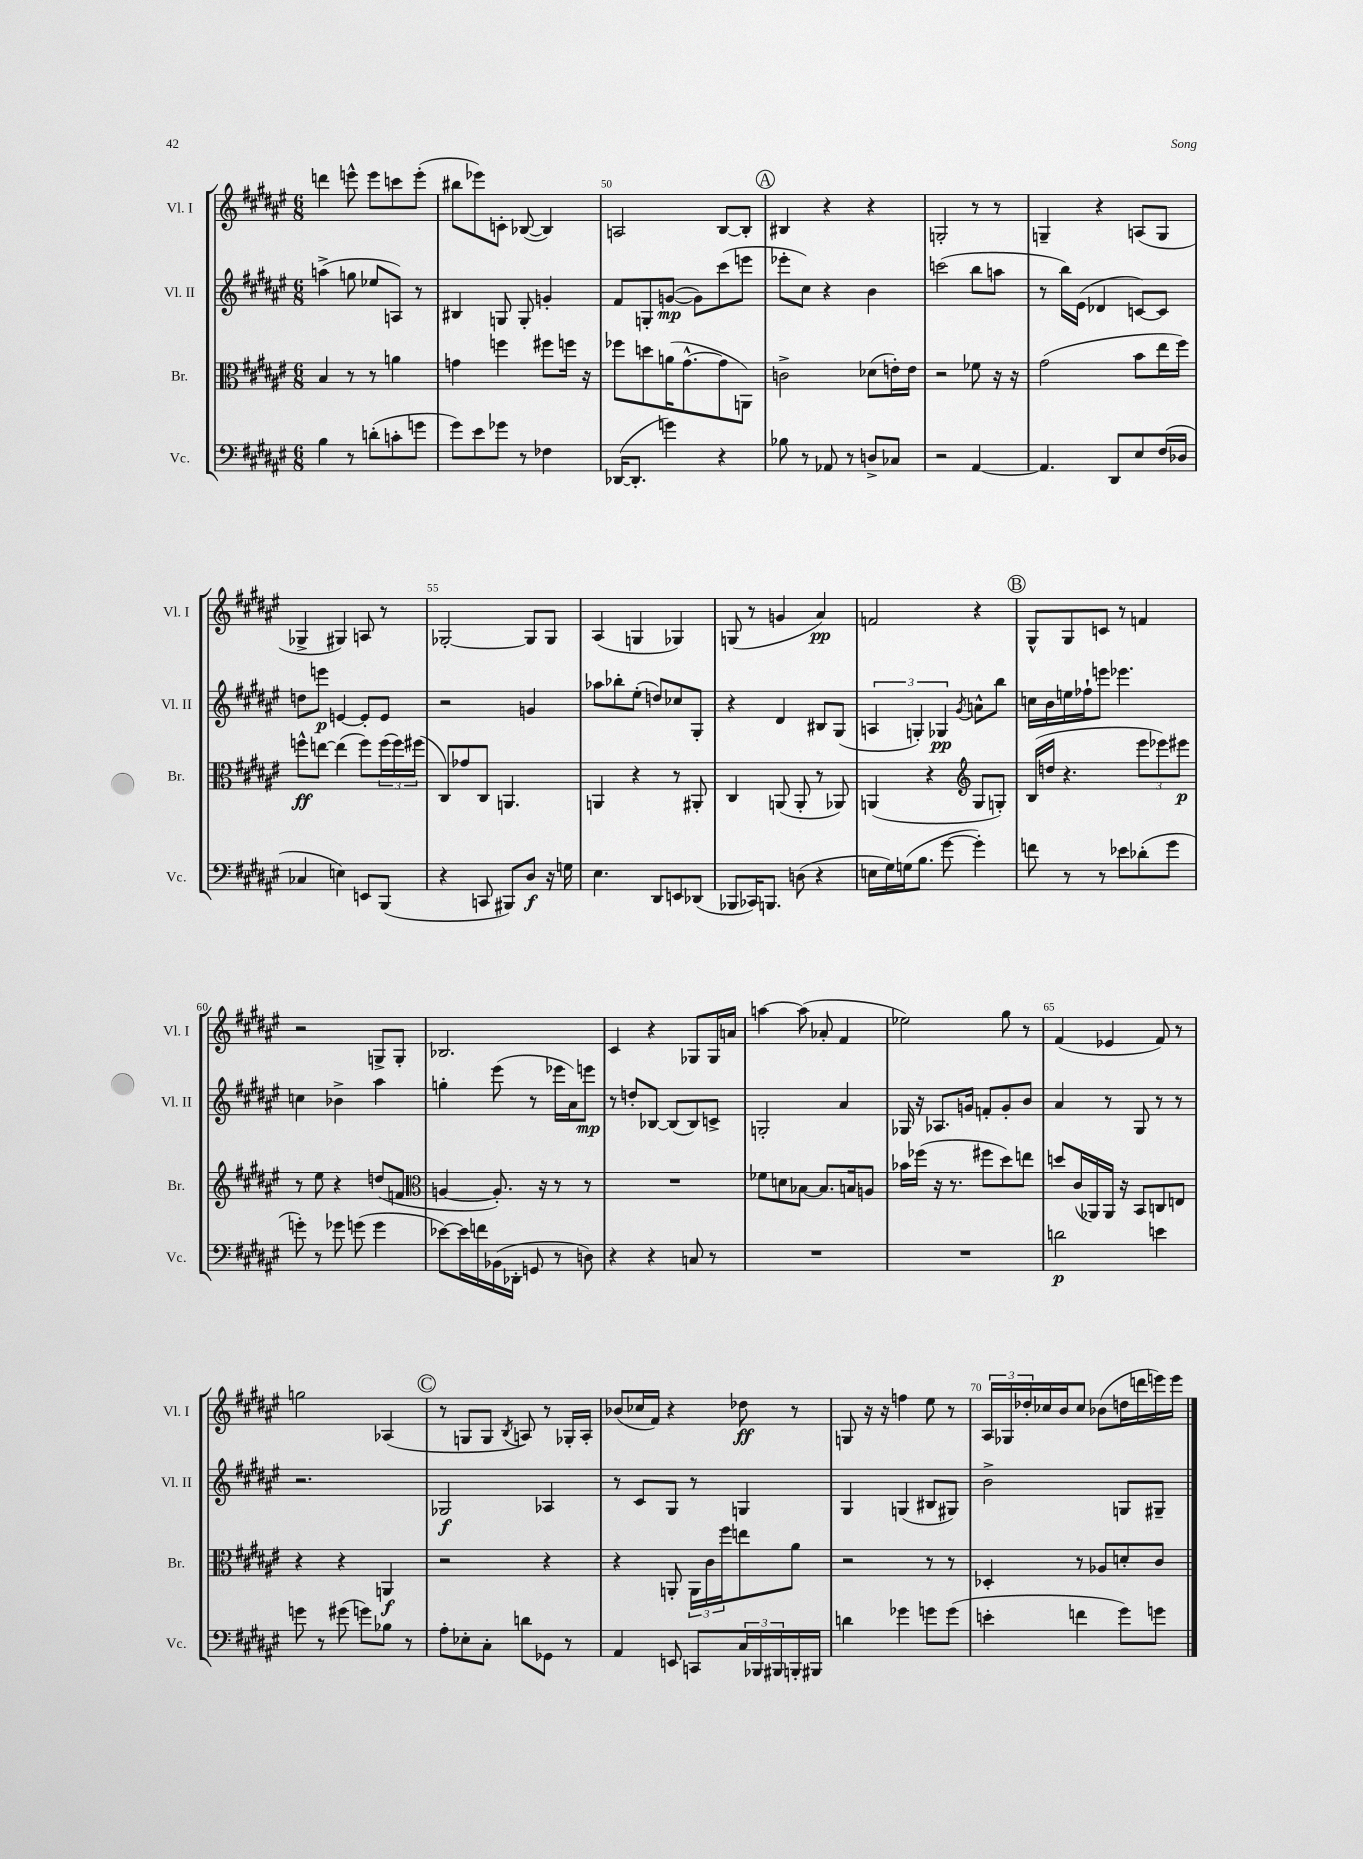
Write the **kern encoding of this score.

**kern	**kern	**kern	**kern
*staff4	*staff3	*staff2	*staff1
*clefF4	*clefC3	*clefG2	*clefG2
*k[f#c#g#d#a#e#]	*k[f#c#g#d#a#e#]	*k[f#c#g#d#a#e#]	*k[f#c#g#d#a#e#]
*M6/8	*M6/8	*M6/8	*M6/8
4B	4B	(4aa^	4ddd
8r	8r	8gg	8eee^^
(8d'	8r	8ee-	8eee
8c'	4a	8A)	8ccc
8g	.	8r	(8eee'
=	=	=	=
8g#)	4g	4B#	8bb#
8e#	.	.	8eee-)
8g-	4ff	8G	8c'
8r	.	8G'	([8B-
4F-	8ff#	4g'	4B-])
.	16ff	.	.
.	16r	.	.
=	=	=	=
([16DD-	8ff-	8f#	2A
8.DD-']	.	.	.
.	8dd	8G'	.
4g)	(16a	([8g	.
.	[8.g#^^	.	.
.	.	8g])	.
4r	8g#]	(8ccc#	[8B
.	8AA)	8eee	8B']
=	=	=	=
8B-	2c^	8eee-'	4B#
8r	.	8cc#)	.
8AA-	.	4r	4r
8r	.	.	.
8D^	(8d-	4b	4r
8C-	16e')	.	.
.	16e	.	.
=	=	=	=
2r	2r	(2ccc	2G'
[4AA#	8f-	8bb	8r
.	16r	8aa	8r
.	16r	.	.
=	=	=	=
4.AA#]	(2g#	8r	4G~
.	.	16bb)	.
.	.	(16e#	.
.	.	4d-	4r
8DD#	.	.	.
8E#	8b	[8c)	(8A
(16F#	16ee#	8c]	8G
16D-	16ff#)	.	.
=	=	=	=
4C-	8ff^^	8dd	4G-^
.	[8ee	8eee	.
4E)	(4ee]	[4e	4G#)
8EE	8ff)	8e']	8A
(8BBB	(24ff	8e	8r
.	24ff)	.	.
.	(24ff#	.	.
=	=	=	=
4r	8C#)	2r	[2G-'
.	8g-	.	.
8CC	8C#	.	.
8BBB#)	4.AA	.	.
8D#	.	4g	8G-]
16r	.	.	8G-
16G	.	.	.
=	=	=	=
4.E#	4AA	8aa-	(4A#
.	.	8bb-'	.
.	4r	(8ee#'	4G
8DD#	.	8dd)	.
8EE	8r	8cc-	4G-)
(8DD-	8AA#'	8G#'	.
=	=	=	=
8BBB-	4C#	4r	(8G
16CC-)	.	.	8r
8.BBB	.	.	.
.	(8AA	4d#	4g
(8D	8AA'	.	.
4r	8r	8B#	4a#)
.	8AA-)	(8G#	.
=	=	=	=
16E	(4AA	6A	2f
16G#)	.	.	.
(16G	.	.	.
.	.	6G')	.
8.B	.	.	.
.	4r	.	.
.	.	6G-	.
[8g#	.	.	.
*	*clefG2	*	*
.	.	8qg#	.
4g#'])	8G#	8a^^	4r
.	8G')	8bb	.
=	=	=	=
8f	(16B	16cc	8G#^^
.	16dd	16b	.
8r	4.r	16ee	8G#
.	.	16ff-`	.
8r	.	8eee	8c
8e-	.	4.eee-	8r
(8d-'	12eee#	.	4f
.	12eee-)	.	.
8g#	.	.	.
.	12eee#	.	.
=	=	=	=
8g')	8r	4cc	2r
8r	8ee#	.	.
8g-	4r	4b-^	.
(8g	.	.	.
4g	(8dd	4aa#	8G^
.	8f	.	8G'
=	=	=	=
*	*clefC3	*	*
[8e-)	[4A	4gg'	2.B-
16e-]	.	.	.
16f	.	.	.
(16BB-	8.A'])	(8eee#	.
16DD-'	.	.	.
8GG	.	8r	.
.	16r	.	.
8r	8r	16eee-	.
.	.	16a#)	.
8D)	8r	8eee	.
=	=	=	=
4r	2.r	8r	4c#
.	.	8dd'	.
4r	.	[8B-	4r
.	.	(8B-]	.
8C	.	8B-)	8G-
8r	.	8c^	16G-
.	.	.	16a
=	=	=	=
2.r	8f-	2G'	[4aa
.	8d	.	.
.	[8B-	.	(8aa]
.	8.B-]	.	8a-'
.	.	4a#	4f#
.	16B	.	.
.	8A	.	.
=	=	=	=
2.r	16b-	16G-	2ee-)
.	(16ff-	16r	.
.	16r	8.A-	.
.	8.r	.	.
.	.	16g	.
.	8ff#	8f'	.
.	8dd#)	8g'	8gg#
.	8ee	8b	8r
=	=	=	=
2d	8dd	4a#	(4f#
.	(16c#	.	.
.	16AA-)	.	.
.	16AA-	8r	4e-
.	16r	.	.
.	8BB	8G#	.
4e	8C	8r	8f#)
.	8E	8r	8r
=	=	=	=
8g	4r	2.r	2gg
8r	.	.	.
(8g#	4r	.	.
8g)	.	.	.
8B-	4AA	.	(4A-
8r	.	.	.
=	=	=	=
8A#'	2r	2G-	8r
8E-'	.	.	8G
8C#'	.	.	8G
.	.	.	8qB
8d	.	.	8A)
8GG-	4r	4A-	8r
8r	.	.	16G-'
.	.	.	16A'
=	=	=	=
4AA#	4r	8r	(8b-
.	.	8c#	16cc-
.	.	.	16f#)
8EE	8AA'	8G#	4r
8CC	24AA	8r	.
.	24c#	.	.
.	24ff#	.	.
24C#	8ee	4G	8dd-
24BBB-	.	.	.
24BBB#	.	.	.
16BBB'	8a#	.	8r
16BBB#	.	.	.
=	=	=	=
4d	2r	4G#	8G
.	.	.	16r
.	.	.	16r
4g-	.	(4G	4ff
8g	8r	8B#	8ee#
(8g	8r	8G#)	8r
=	=	=	=
4e'	4D-'	2b^	24A#
.	.	.	24G-
.	.	.	24dd-'
.	.	.	16cc-
.	.	.	16b
4f	8r	.	8cc-
.	8A-	.	(8b-
8g#)	8d'	8G	16dd
.	.	.	16ddd
8g	8c#	8G#~	16eee)
.	.	.	16eee
==	==	==	==
*-	*-	*-	*-
